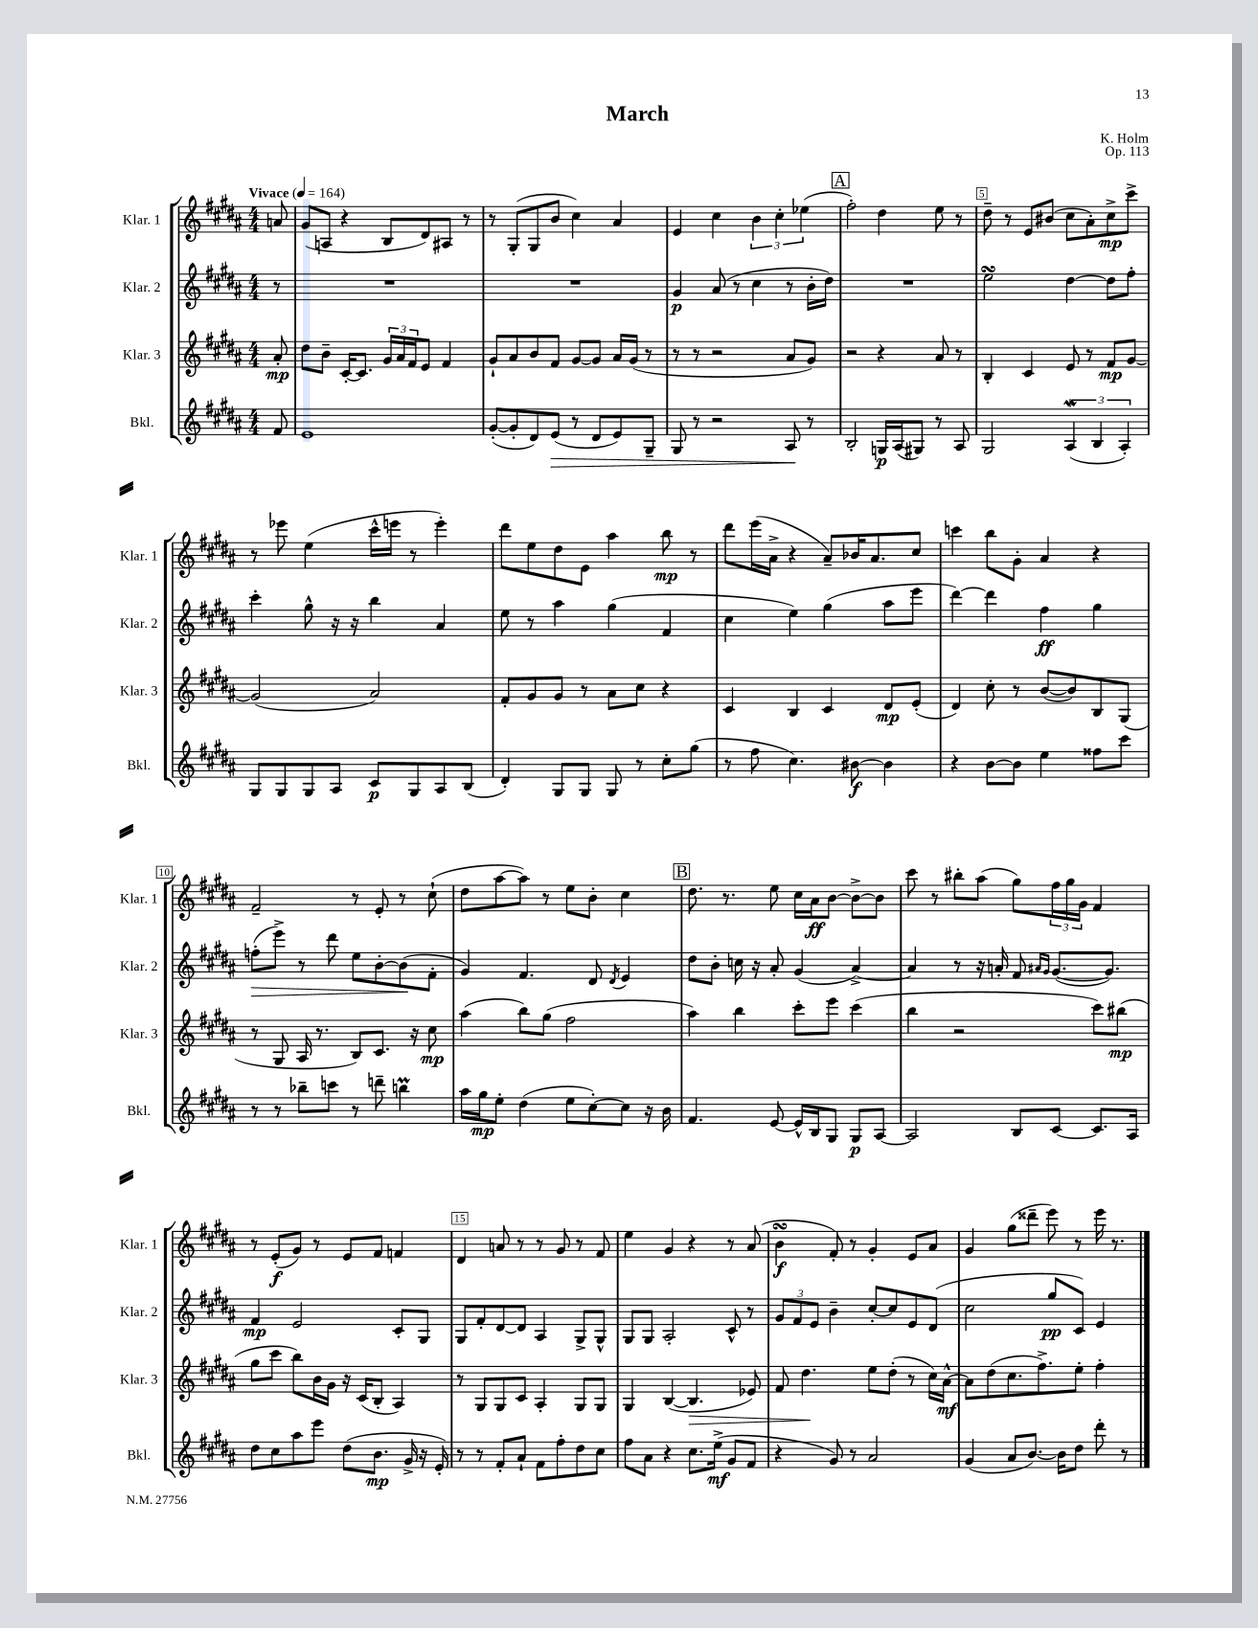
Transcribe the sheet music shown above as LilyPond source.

\header { title = "March" composer = "K. Holm" opus = "Op. 113" }
<<
\new StaffGroup <<
\new Staff = "s0" \with { instrumentName = "Klar. 1" shortInstrumentName = "Klar. 1" } {
    \clef treble \key b \major \numericTimeSignature \time 4/4 \partial 8 \tempo "Vivace" 4 = 164
    a'8 |
    gis'8( a8 r4 b8 dis'8) ais8 r8 |
    r8 gis8-.( gis8 b'8 cis''4) ais'4 |
    e'4 cis''4 \tuplet 3/2 { b'4 cis''4-. ees''4( } |
    \mark \markup { \box "A" } fis''2-.) dis''4 e''8 r8 |
    dis''8-- r8 e'8 bis'8( cis''8 ais'8-.) cis''8->\mp cis'''8-> |
    r8 ees'''8 e''4( cis'''16-^ e'''16 r8 e'''4-.) |
    dis'''8 e''8 dis''8 e'8 ais''4 b''8\mp r8 |
    dis'''8 e'''16( ais'16-> r4 ais'8--) bes'16 ais'8. cis''8 |
    c'''4 b''8 gis'8-. ais'4 r4 |
    fis'2-- r8 e'8-. r8 cis''8-!( |
    dis''8 ais''8~ ais''8) r8 e''8 b'8-. cis''4 |
    \mark \markup { \box "B" } dis''8. r8. e''8 cis''16 ais'16\ff b'8~ b'8~-> b'8 |
    cis'''8 r8 bis''8-. ais''8( gis''8) \tuplet 3/2 { fis''16 gis''16 gis'16 } fis'4 |
    r8 e'8-.\f( gis'8) r8 e'8 fis'8 f'4 |
    dis'4 a'8 r8 r8 gis'8 r8 fis'8 |
    e''4 gis'4 r4 r8 ais'8( |
    b'4\turn\f fis'8-.) r8 gis'4-. e'8 ais'8 |
    gis'4 gis''8( disis'''8-- e'''8) r8 e'''16 r8. \bar "|." |
}
\new Staff = "s1" \with { instrumentName = "Klar. 2" shortInstrumentName = "Klar. 2" } {
    \clef treble \key b \major \numericTimeSignature \time 4/4 \partial 8
    r8 |
    R1 |
    R1 |
    gis'4\p ais'8( r8 cis''4 r8 b'16-. dis''16) |
    \mark \markup { \box "A" } R1 |
    e''2\turn dis''4~ dis''8 fis''8-. |
    cis'''4-. gis''8-^ r16 r16 b''4 ais'4 |
    e''8 r8 ais''4 gis''4( fis'4 |
    cis''4 e''4) gis''4( ais''8 e'''8 |
    dis'''4~) dis'''4 fis''4\ff gis''4 |
    f''8-.\>( e'''8->) r8 dis'''8 e''8 b'8~-. b'8\!( fis'8-. |
    gis'4) fis'4. dis'8 \acciaccatura { dis'8 } e'4 |
    \mark \markup { \box "B" } dis''8 b'8-. c''16 r16 ais'8-. gis'4( ais'4~->) |
    ais'4 r8 r16 a'16-. fis'8 \grace { ais'16 gis'16 } gis'8.~( gis'8.) |
    fis'4\mp e'2 cis'8-. gis8 |
    gis8 fis'8-. dis'8~ dis'8 ais4 gis8-> gis8-^ |
    gis8 gis8 ais2-. cis'8-^ r8 |
    \tuplet 3/2 { gis'8 fis'8 e'8 } b'4-- cis''8~-. cis''8 e'8 dis'8( |
    cis''2 gis''8\pp cis'8) e'4 \bar "|." |
}
\new Staff = "s2" \with { instrumentName = "Klar. 3" shortInstrumentName = "Klar. 3" } {
    \clef treble \key b \major \numericTimeSignature \time 4/4 \partial 8
    ais'8-.\mp |
    dis''8 b'8-- cis'16~-. cis'8. \tuplet 3/2 { gis'16 ais'16 fis'16 } e'8 fis'4 |
    gis'8-! ais'8 b'8 fis'8 gis'8~ gis'8 ais'16 gis'16( r8 |
    r8 r8 r2 ais'8 gis'8) |
    \mark \markup { \box "A" } r2 r4 ais'8 r8 |
    b4-. cis'4 e'8 r8 fis'8\mp gis'8~ |
    gis'2( ais'2) |
    fis'8-. gis'8 gis'8 r8 ais'8 cis''8 r4 |
    cis'4 b4 cis'4 dis'8\mp e'8-.( |
    dis'4) cis''8-. r8 b'8~( b'8) b8 gis8( |
    r8 gis8 ais16 r8. b8) cis'8. r16 cis''8\mp |
    ais''4( b''8) gis''8( fis''2 |
    \mark \markup { \box "B" } ais''4) b''4 cis'''8-. e'''8 cis'''4( |
    b''4 r2 cis'''8) bis''8\mp( |
    gis''8 cis'''8 b''8) b'16 gis'16 r16 cis'16( b8-. ais4) |
    r8 gis8 gis8 cis'8 ais4-. gis8 gis8 |
    gis4 b4~( b4.\> ees'8) |
    fis'8 dis''4.\! e''8 dis''8-.( r8 cis''16) ais'16~-^\mf |
    ais'8 dis''8( cis''8. fis''8.->) e''8-. fis''4-. \bar "|." |
}
\new Staff = "s3" \with { instrumentName = "Bkl." shortInstrumentName = "Bkl." } {
    \clef treble \key b \major \numericTimeSignature \time 4/4 \partial 8
    fis'8 |
    e'1 |
    gis'8~-.( gis'8-. dis'8) e'8\>( r8 dis'8 e'8) gis8-- |
    gis8 r8 r2 ais8\! r8 |
    \mark \markup { \box "A" } b2-. g16\p ais16( gis8) r8 ais8 |
    gis2 \tuplet 3/2 { ais4\mordent( b4 ais4-.) } |
    gis8 gis8 gis8 ais8 cis'8\p gis8 ais8 b8( |
    dis'4-.) gis8 gis8 gis8 r8 cis''8-. gis''8( |
    r8 fis''8 cis''4.) bis'8~\f bis'4 |
    r4 b'8~ b'8 e''4 fisis''8 cis'''8 |
    r8 r8 bes''8-- c'''8 r8 d'''8-- b''4\prall |
    ais''16 gis''16\mp e''8-. dis''4( e''8 cis''8~-.) cis''8 r16 b'16 |
    \mark \markup { \box "B" } fis'4. e'8~ e'16-^ b16 gis8 gis8\p ais8~ |
    ais2 b8 cis'8~ cis'8. ais16 |
    dis''8 cis''8 ais''8 e'''8 dis''8( b'8.\mp gis'16-> r16 e'16-.) |
    r8 r8 fis'8-. ais'8-! fis'8 fis''8-. dis''8 cis''8 |
    fis''8 ais'8 r4 cis''8. e''16->\mf( gis'8 fis'8 |
    r4 gis'8) r8 ais'2 |
    gis'4( ais'8 b'8.~) b'16 dis''8 dis'''8-. r8 \bar "|." |
}
>>
>>
\layout { \context { \Score \override BarNumber.break-visibility = ##(#f #t #t) barNumberVisibility = #(every-nth-bar-number-visible 5) \override BarNumber.stencil = #(make-stencil-boxer 0.1 0.3 ly:text-interface::print) } }
